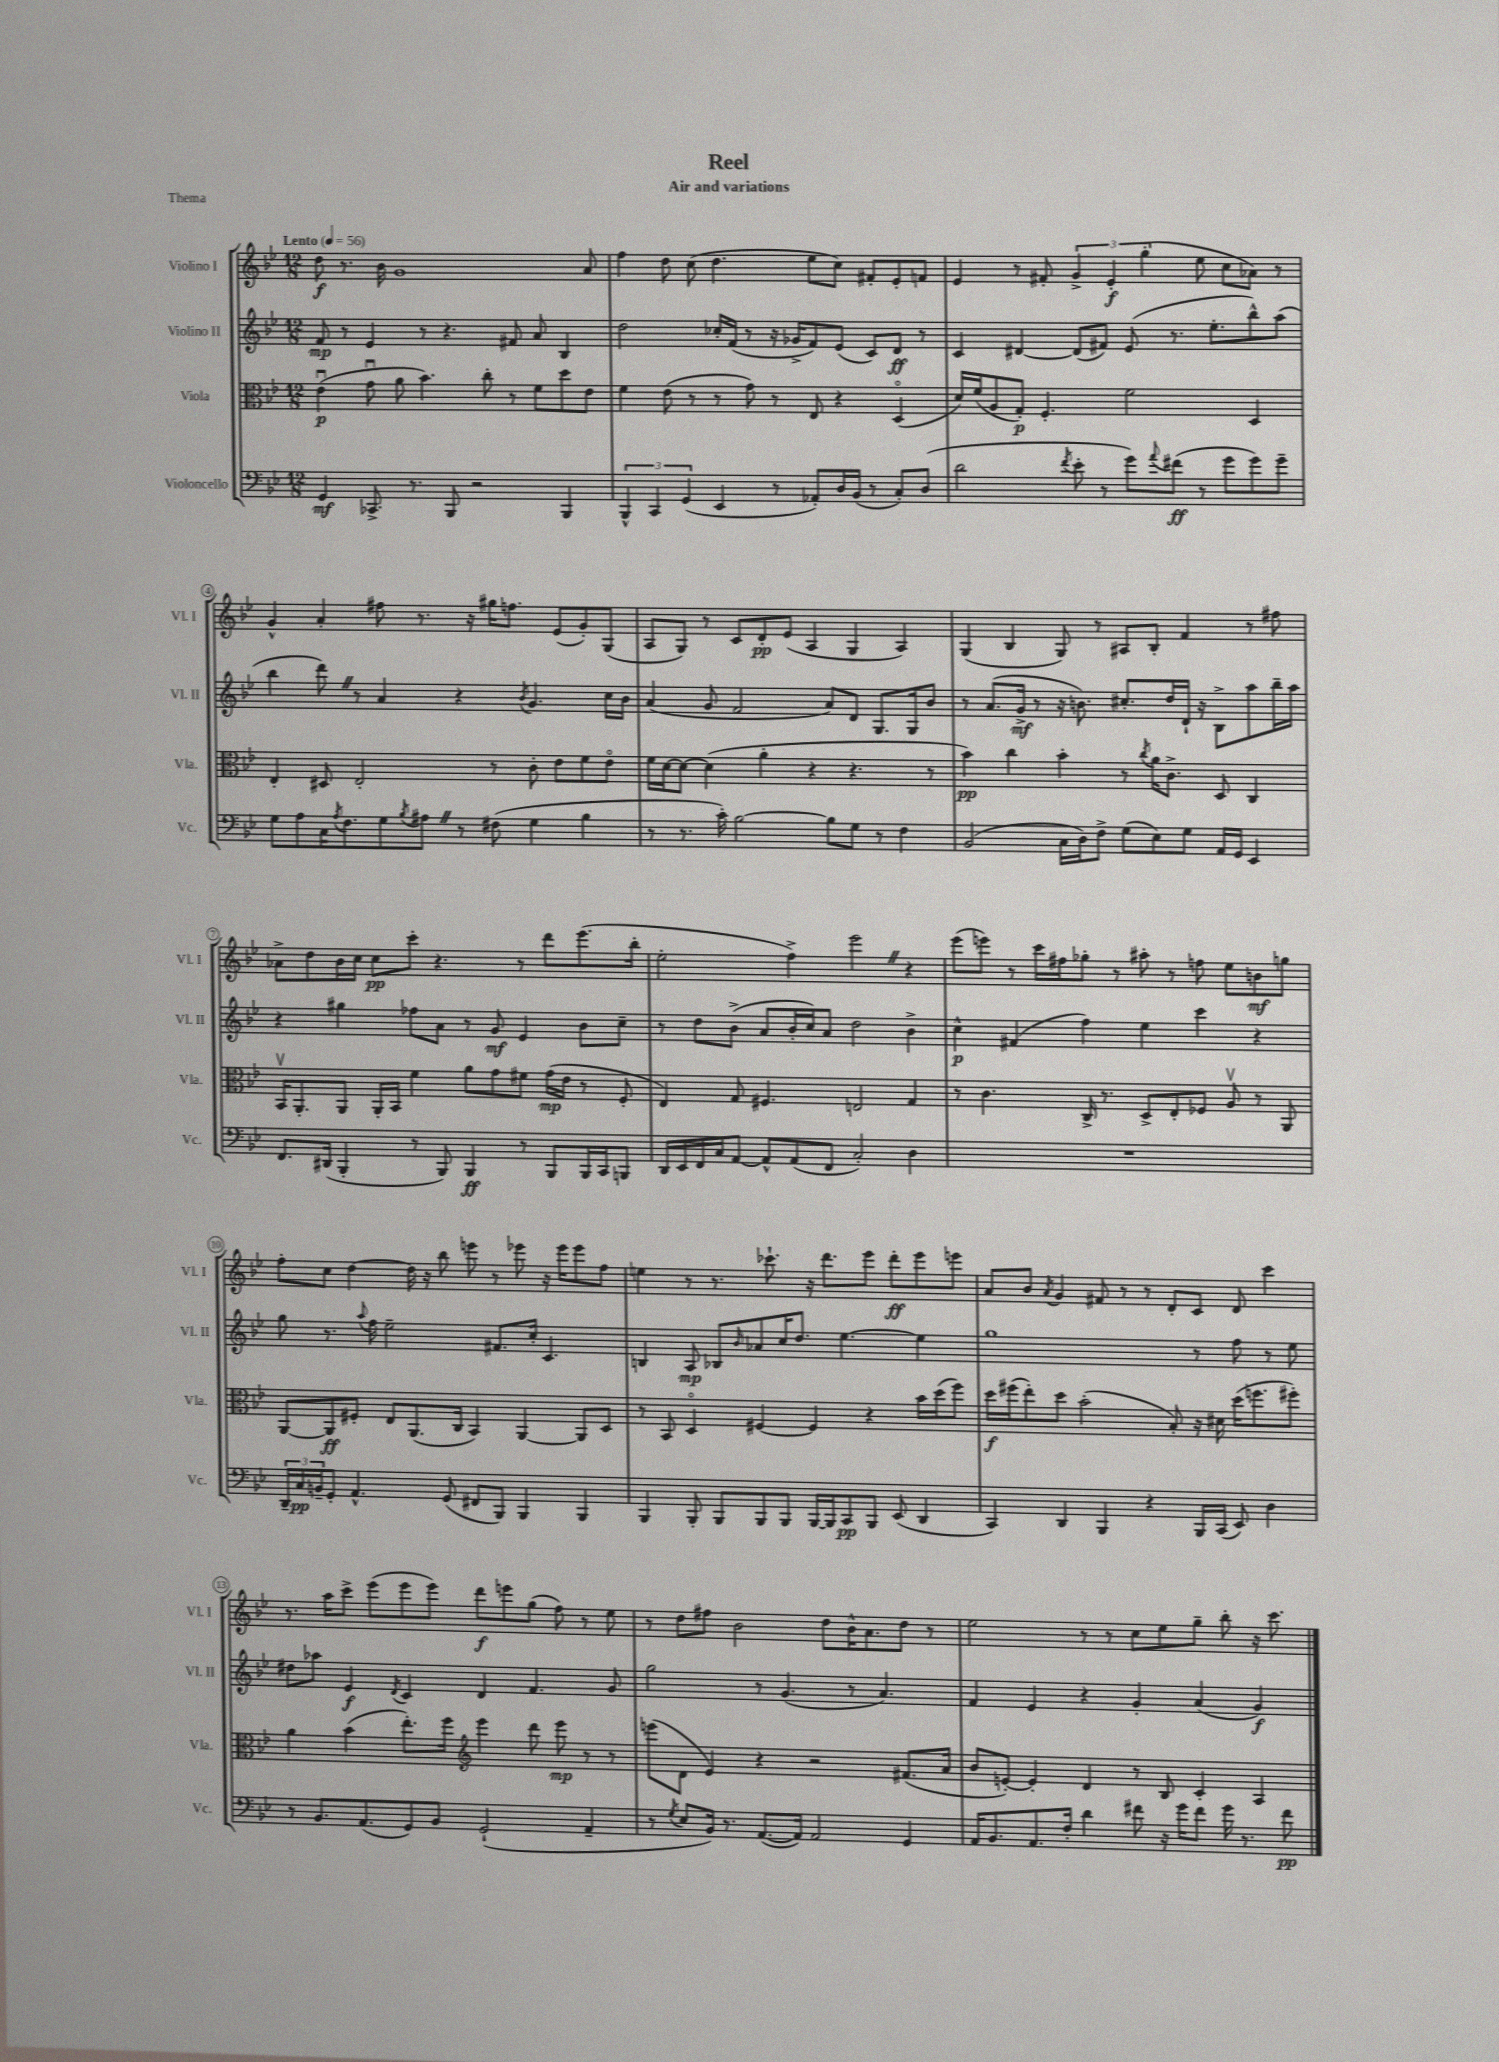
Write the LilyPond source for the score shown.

\header { title = "Reel" subtitle = "Air and variations" piece = "Thema" }
<<
\new StaffGroup <<
\new Staff = "s0" \with { instrumentName = "Violino I" shortInstrumentName = "Vl. I" } {
    \clef treble \key bes \major \numericTimeSignature \time 12/8 \tempo "Lento" 4 = 56
    d''8\f r8. bes'16 g'1 a'8 |
    f''4 d''8 c''8( d''4. ees''8 c''8) fis'8-. ees'8-. f'8 |
    ees'4 r8 fis'8-. \tuplet 3/2 { g'4-> ees'4-.\f g''4-.( } ees''8 c''8 aes'8) r8 |
    g'4-^ a'4-. fis''8 r8. r16 gis''16 f''8. ees'8( g'8-.) g8( |
    a8 g8) r8 c'8 d'8-.\pp ees'8( a4 g4 a4) |
    g4( bes4 g8) r8 ais8 bes8-. f'4 r8 fis''8 |
    aes'8-> d''8 bes'16 c''16 c''8\pp c'''8-. r4. r8 d'''8 ees'''8.( bes''16-. |
    ees''2-. f''4->) ees'''2 \once \override BreathingSign.text = \markup { \musicglyph "scripts.caesura.straight" } \breathe r4 |
    ees'''8( e'''8) r8 c'''16 fis''16 ges''8-. r8 ais''8-. r8 f''8 ees''8 b'8\mf g''8 |
    f''8-. c''8 d''4~ d''16 r16 bes''8 e'''8 r8 ees'''8 r16 ees'''16 ees'''8 f''8 |
    e''4 r8 r8. ces'''8.-! r16 d'''8. ees'''8 d'''8-.\ff ees'''8 e'''8 |
    a'8 bes'8 \acciaccatura { a'8 } g'4 fis'8 r8 r8 d'8-. c'8 d'8 c'''4 |
    r8. a''16 c'''8-> ees'''8( ees'''8 ees'''8) d'''8\f e'''8 g''8( f''8) r8 ees''8 |
    r8 d''8 fis''8 bes'2 d''8 bes'16-^ a'8. d''8 r8 |
    ees''2 r8 r8 c''8 ees''8 g''8-- bes''8-. r16 c'''8. \bar "|." |
}
\new Staff = "s1" \with { instrumentName = "Violino II" shortInstrumentName = "Vl. II" } {
    \clef treble \key bes \major \numericTimeSignature \time 12/8
    f'8\mp r8 ees'4 r8 r4. fis'8 a'8 bes4 |
    d''2 ces''16-. f'16( r8 r16 ges'16-> f'8) ees'8( c'8) d'8\ff r8 |
    c'4 dis'4~ dis'8( fis'8) ees'8( r8. ees''8.-. bes''8-^) a''8( |
    bes''4 d'''8) \once \override BreathingSign.text = \markup { \musicglyph "scripts.caesura.straight" } \breathe r8 a'4 r4 \acciaccatura { bes'8 } g'4. c''16 bes'16 |
    a'4( g'8 f'2 a'8) d'8 g8. g16 bes'8 |
    r8 a'8.( g'16->\mf r8 r16 b'8.) cis''8.-. d''16 d'16-! r16 bes8-> a''8 bes''16-- a''16 |
    r4 gis''4 fes''8 a'8 r8 g'8\mf ees'4 bes'8 c''8-- |
    r8 d''8 bes'8->( a'8 bes'16-. c''16) a'8 d''2 bes'4-> |
    c''4-^\p fis'4( f''4) ees''4 c'''4 r4 |
    g''8 r8. \appoggiatura { a''8 } f''16 ees''2-- fis'8. c''16-. c'4. |
    b4 a8\mp bes8 \grace { bes'16 } aes'8 c''16 d''8. ees''4.~ ees''4 |
    g''1 r8 f''8 r8 ees''8 |
    dis''8 aes''8 ees'4\f \acciaccatura { d'8 } c'4 d'4 f'4. g'8 |
    g''2 r8 g'4.( r8 a'4.) |
    f'4 ees'4 r4 g'4-. a'4( g'4\f) \bar "|." |
}
\new Staff = "s2" \with { instrumentName = "Viola" shortInstrumentName = "Vla." } {
    \clef alto \key bes \major \numericTimeSignature \time 12/8
    ees'4\downbow\p( g'8\downbow a'8 bes'4.) c''8-. r8 f'8 d''8 ees'8 |
    f'4 ees'8( r8 r8 g'8) r8 ees8 r4 d4\flageolet( |
    d'16) f'16( a8 g8-.\p) f4.-. f'2 d4 |
    ees4-. dis8 ees2-. r8 c'8-. ees'8 f'8 ees'8\flageolet |
    f'16 d'16~ d'8~ d'4( a'4-. r4 r4. r8 |
    bes'4\pp) c''4 bes'4-. r8 \acciaccatura { c''8 } a'16 c'8.-> d8 c4 |
    bes,16\upbow a,8.-. a,8 a,16-. bes,16 f'4 a'8 g'8 fis'8 g'16\mp( ees'16 r8 f8-. |
    ees4) g8 fis4. e2 g4 |
    r8 c'4. c16-> r8. d8-> ees8-. fes8 a8\upbow r8 a,8 |
    a,8~ a,8\ff fis8-. ees8 a,8.( c16 bes,4) a,4~ a,8 d8 |
    r8 bes,8 d4\flageolet fis4~ fis4 r4 bes'16 d''16( f''8) |
    d''16\f fis''16( ees''8-.) d''8 bes'2-.( bes8-.) r16 dis'16 d''16( f''8. fis''8-.) |
    a'4 bes'4( ees''8.-.) f''16 \clef treble ees'''4 d'''8 ees'''8\mp r8 r8 |
    e'''8( d'8 ees'4) r4 r2 fis'8.( a'16 |
    bes'8 e'8~-.) e'4-. d'4 r8 bes8 c'4-. a4 \bar "|." |
}
\new Staff = "s3" \with { instrumentName = "Violoncello" shortInstrumentName = "Vc." } {
    \clef bass \key bes \major \numericTimeSignature \time 12/8
    g,4\mf ces,8.-> r8. bes,,8 r2 bes,,4 |
    \tuplet 3/2 { bes,,4-^ c,4 g,4( } ees,4 r8 aes,8-.) d16 bes,16( r8 c8-.) d8( |
    d'2 \acciaccatura { f'8 } ees'8-. r8 g'8) \appoggiatura { a'8 } fis'8\ff( r8 g'8 g'8) g'8-- |
    g8 a8 c16 \acciaccatura { a8 } f8. g8 \acciaccatura { bes8 } ais8 \once \override BreathingSign.text = \markup { \musicglyph "scripts.caesura.straight" } \breathe r8 fis8( g4 bes4 |
    r8 r8. c'16-.) bes2~ bes8 g8 r8 f4 |
    bes,2( c16 d16) f8-> g8( ees8) g8 a,16 g,16 ees,4 |
    f,8. dis,16( bes,,4-. r8 bes,,8) bes,,4\ff r8 bes,,8 bes,,16 c,16 b,,8 |
    d,16 ees,16 f,16 c16 a,8~ a,8-^ a,8( f,8 c2-.) d4 |
    R1. |
    \tuplet 3/2 { d,16-- c16\pp b,16-- } g,8-. a,4.-^ g,8( fis,8 bes,,8) bes,,4 bes,,4 |
    bes,,4 bes,,8-. bes,,8 bes,,8 bes,,8 bes,,16~ bes,,16 c,8\pp bes,,8 ees,8( d,4 |
    c,4) d,4 bes,,4 r4 bes,,16 c,16( ees,8) d4 |
    r8 bes,8. a,8.( g,8) bes,8 g,2-!( a,4-- |
    r8 \acciaccatura { g8 } ees8 bes,16) r8. a,8.~( a,16) a,2 g,4 |
    a,16 bes,8. a,8. f16-. d'4 fis'8 r16 g'16 fis'8 g'16 r8. fis'8\pp \bar "|." |
}
>>
>>
\layout { \context { \Score \override BarNumber.stencil = #(make-stencil-circler 0.1 0.3 ly:text-interface::print) } }
